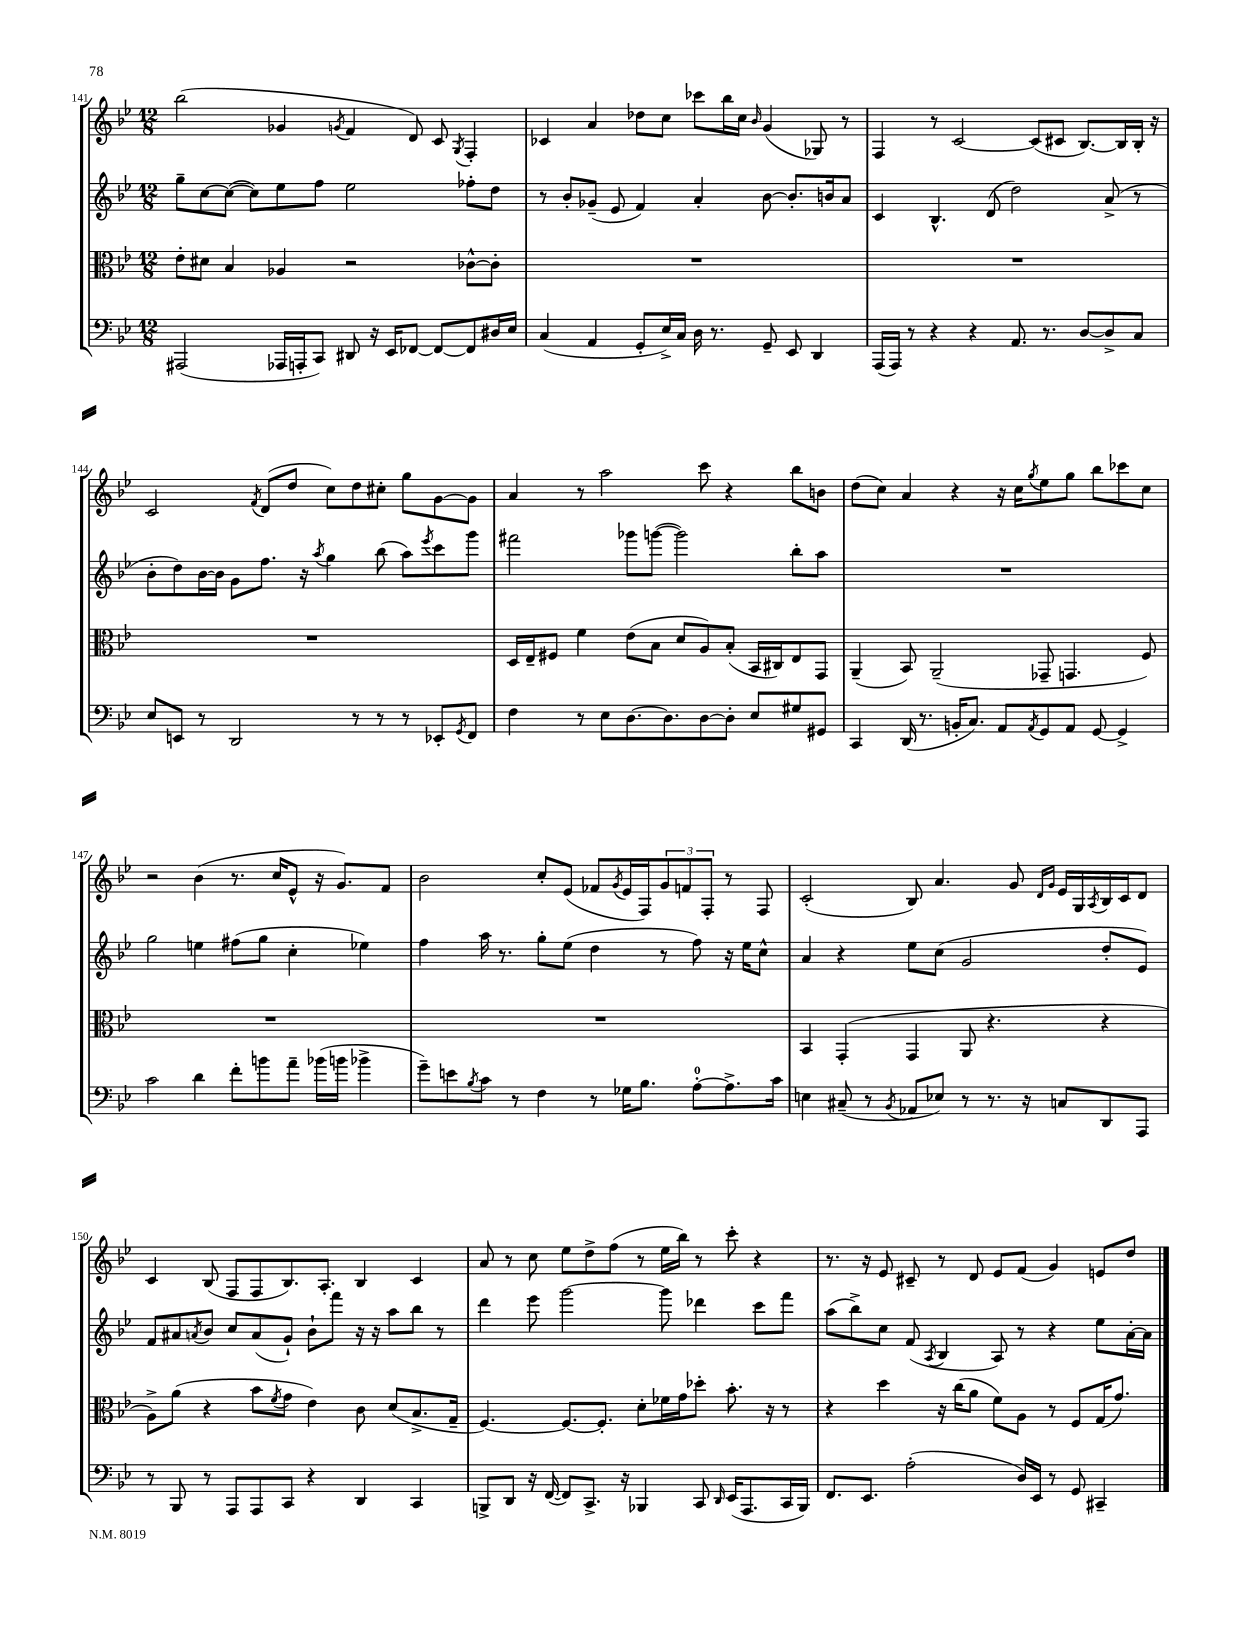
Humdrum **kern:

**kern	**kern	**kern	**kern
*staff4	*staff3	*staff2	*staff1
*clefF4	*clefC3	*clefG2	*clefG2
*k[b-e-]	*k[b-e-]	*k[b-e-]	*k[b-e-]
*M12/8	*M12/8	*M12/8	*M12/8
(2AAA#	8e-'	8gg~	(2bb-
.	8d#	[8cc	.
.	4B-	(8cc_	.
.	.	8cc])	.
16AAA-	4A-	8ee-	4g-
16AAA'	.	.	.
8CC)	.	8ff	.
.	.	.	8qg
8DD#	2r	2ee-	4f
16r	.	.	.
16EE-	.	.	.
[8FF-	.	.	8d)
8FF-_	.	.	8c
.	.	.	8qG
8FF-]	[8c-^^	8ff-'	4F'
16D#	8c-']	8dd	.
16E-	.	.	.
=	=	=	=
(4C	1.r	8r	4c-
.	.	8b-'	.
4AA	.	(8g-~	4a
.	.	8e-	.
8GG'	.	4f)	8dd-
16E-^)	.	.	8cc
16C	.	.	.
16D	.	4a'	8ccc-
8.r	.	.	.
.	.	.	16bb-
.	.	.	16cc
.	.	.	16qqb-
8GG~	.	[8b-	(4g
8EE-	.	8.b-']	.
4DD	.	.	8G-)
.	.	16b	.
.	.	8a	8r
=	=	=	=
(16AAA	1.r	4c	4F
16AAA)	.	.	.
8r	.	.	.
4r	.	4.B-^^	8r
.	.	.	[2c
4r	.	.	.
.	.	(8d	.
8.AA	.	2dd)	.
.	.	.	(8c]
8.r	.	.	.
.	.	.	8c#
[8D	.	.	[8.B-)
8D^]	.	(8a^	.
.	.	.	16B-]
8C	.	8r	16B-'
.	.	.	16r
=	=	=	=
8E-	1.r	8b-'	2c
8EE	.	8dd)	.
8r	.	[16b-	.
.	.	16b-]	.
2DD	.	8g	.
.	.	.	8qf
.	.	8.ff	(8d
.	.	.	8dd
.	.	16r	.
.	.	8qaa	.
.	.	4gg	8cc)
8r	.	.	8dd
8r	.	(8bb-	8cc#'
8r	.	8aa)	8gg
.	.	8qeee-	.
8EE-'	.	8ccc	[8g
8qGG	.	.	.
8FF	.	8ggg	8g]
=	=	=	=
4F	16D	2fff#	4a
.	16E-~	.	.
.	8F#	.	.
8r	4f	.	8r
8E-	.	.	2aa
[8.D	(8e-	8ggg-	.
.	8B-	([8ggg	.
8.D]	.	.	.
.	8d	2ggg])	.
[8D	8A)	.	8ccc
8D']	(8B-'	.	4r
8E-	16BB-	.	.
.	16C#)	.	.
8G#	8E-	8bb-'	8bb-
8GG#	8GG	8aa	8b
=	=	=	=
4CC	(4AA~	1.r	(8dd
.	.	.	8cc)
(16DD	8BB-)	.	4a
8.r	.	.	.
.	(2AA~	.	.
16BB'	.	.	4r
8.C)	.	.	.
8AA	.	.	16r
.	.	.	16cc
8qAA	.	.	8qgg
8GG	8GG-~	.	8ee-
8AA	4.GG	.	8gg
[8GG	.	.	8bb-
4GG^]	.	.	8ccc-
.	8F)	.	8cc
=	=	=	=
2c	1.r	2gg	2r
4d	.	4ee	(4b-
8f'	.	(8ff#	8.r
8b	.	8gg	.
.	.	.	16cc
8a~	.	4cc'	8e-^^
(16b-	.	.	16r
16b	.	.	8.g)
4b-^	.	4ee-)	.
.	.	.	8f
=	=	=	=
8g~)	1.r	4ff	2b-
8e	.	.	.
8qB-	.	.	.
8c	.	16aa	.
.	.	8.r	.
8r	.	.	.
4F	.	8gg'	8cc'
.	.	(8ee-	(8e-
8r	.	4dd	8f-
.	.	.	8qg
16G-	.	.	16e-
8.B-	.	.	16F)
.	.	8r	12g
.	.	.	12f
[8A'	.	8ff)	.
.	.	.	12F'
8.A^]	.	16r	8r
.	.	16ee-	.
.	.	8cc^^	8F
16c	.	.	.
=	=	=	=
4E	4BB-	4a	(2c'
(8C#~	(4GG'	4r	.
8r	.	.	.
8qBB-	.	.	.
8AA-	4GG	8ee-	8B-)
8E-)	.	(8cc	4.a
8r	8AA	2g	.
8.r	4.r	.	.
.	.	.	8g
16r	.	.	.
.	.	.	16qqd
.	.	.	16qqg
8C	.	.	16e-
.	.	.	16G
.	.	.	8qA
8DD	4r	8dd'	16B-
.	.	.	16c
8AAA	.	8e-)	8d
=	=	=	=
8r	8A^)	8f	4c
8BBB-	(8a	8a#	.
.	.	8qa	.
8r	4r	8b-	(8B-
8AAA	.	8cc	8F
8AAA	8b-	(8a	8F
.	8qf	.	.
8CC	8g	8g`)	8.B-)
4r	4e-)	8b-`	.
.	.	.	8.A'
.	.	8fff	.
4DD	8c	16r	4B-
.	.	16r	.
.	(8d	8aa	.
4CC	8.B-^	8bb-	4c
.	.	8r	.
.	16G~	.	.
=	=	=	=
8BBB^	[4.F)	4ddd	8a
8DD	.	.	8r
16r	.	8eee-	8cc
([16FF	.	.	.
8FF])	8.F_	[2ggg	8ee-
8.CC^	.	.	8dd^
.	8.F']	.	.
.	.	.	(8ff
16r	.	.	.
4BBB-	8d'	.	8r
.	16f-	8ggg]	16ee-
.	16g	.	16bb-)
8CC	8dd-'	4ddd-	8r
16qqDD	.	.	.
(16EE-	8.b-'	.	8ccc'
8.AAA	.	.	.
.	.	8ccc	4r
.	16r	.	.
16CC	8r	8fff	.
16BBB-)	.	.	.
=	=	=	=
8.FF	4r	(8aa	8.r
.	.	8bb-^)	.
8.EE-	.	.	16r
.	4dd	8cc	8e-
(2A'	.	(8f	8c#~
.	.	8qA	.
.	16r	4B-	8r
.	(16cc	.	.
.	8a	.	8d
.	8f)	8A)	8e-
16D)	8A	8r	(8f
16EE-	.	.	.
8r	8r	4r	4g)
8GG	8F	.	.
4CC#~	(16G	8ee-	8e
.	8.g)	.	.
.	.	[16a'	8dd
.	.	16a]	.
==	==	==	==
*-	*-	*-	*-
